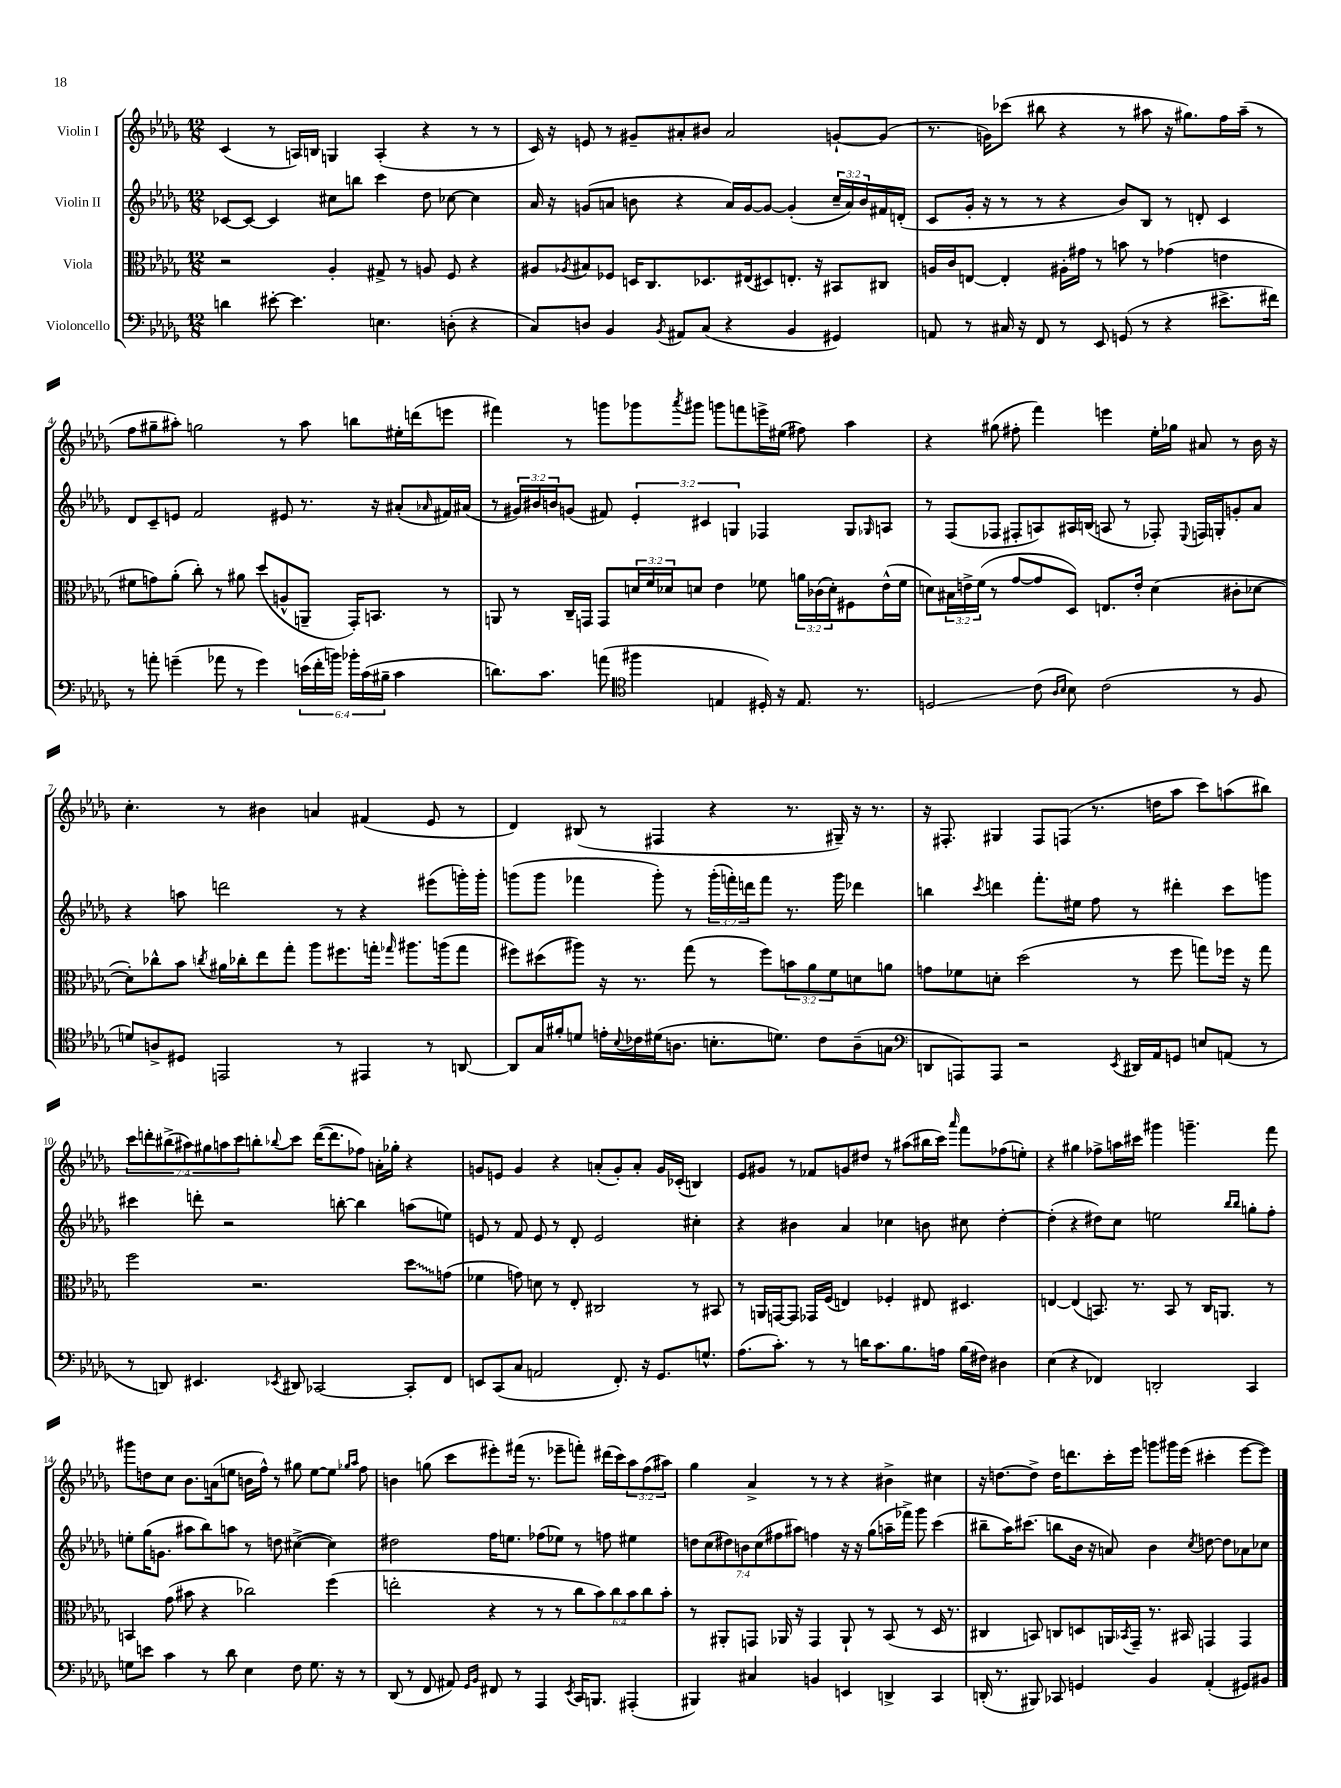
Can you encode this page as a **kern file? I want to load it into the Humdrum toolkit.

**kern	**kern	**kern	**kern
*staff4	*staff3	*staff2	*staff1
*clefF4	*clefC3	*clefG2	*clefG2
*k[b-e-a-d-g-]	*k[b-e-a-d-g-]	*k[b-e-a-d-g-]	*k[b-e-a-d-g-]
*M12/8	*M12/8	*M12/8	*M12/8
4d\	2r	[8c-/L	(4c/
.	.	8c-/_J	.
[8e#'\	.	4c-/]	8r
4.e#\]	.	.	16A/LL)
.	.	.	16B/JJ
.	4A-'/	8cc#\L	4G/
.	.	8bb\J	.
4.E\	8G#^/	4ccc\	(4A'/
.	8r	.	.
.	8A/	8dd-\	4r
(8D'\	8F/	[8cc-\	.
4r	4r	4cc-\]	8r
.	.	.	8r
=	=	=	=
8C/L)	8A#/L	16a-/	16c/)
.	.	16r	16r
.	8qA-/	.	.
8D/J	8B#/	(8g/L	8e/
4BB-/	8F-/J	8a/J	8r
.	16D/LK	8b\	8g#~/L
.	8.C/	.	.
8qBB-/	.	.	.
8AA#/L	.	4r	8a#'/
(8C/J	8.D-/	.	8b#/J
4r	.	16a/LL)	2a#/
.	(16E#/k	[16g/J	.
.	8D#/)	8g/_J	.
4BB-/	8.E'/J	(4g'/]	.
.	16r	.	.
4GG#/)	8BB#/L	24cc~/LL	[8g`/L
.	.	24a/)	.
.	.	24b/	.
.	8C#/J	16f#/	(8g/]J
.	.	(16d'/JJ	.
=	=	=	=
8AA/	16A/LL	8c/L	8.r
.	16c/J	.	.
8r	[8E/J	16g-'/Jk	.
.	.	16r	16g\LK)
16C#/	4E'/]	8r	(8ccc-\J
16r	.	.	.
8FF/	.	8r	8bb#\
8r	16A#'\LL	4r	4r
.	16g#\JJ	.	.
8EE-/	8r	.	.
(8GG/	8b\	8b-/L)	8r
8r	8r	8B-/J	8aa#\
4r	(4g-\	8r	16r
.	.	.	8.gg#\L)
.	.	8d'/	.
8.e#^\L	4e\	4c/	16ff\L
.	.	.	(16aa#~\JJ
.	.	.	8r
16f#\Jk)	.	.	.
=	=	=	=
8r	8f#\L	8d-/L	8ff\L
8a'\	8g\)	8c~/	8gg#~\
(4g~\	(8a-'\J	8e/J	8aa#'\J)
.	8cc'\)	2f/	2gg\
8a-\	8r	.	.
8r	8a#\	.	.
4g\)	(8dd-/L	.	.
.	8A^^/	8e#/	8r
(24e\LL	8AA~/J	8.r	8aa#\
24f'\	.	.	.
24b\JJ)	.	.	.
24b-'\LL	16GG-'/LK)	.	8bb\L
(24c\	.	.	.
.	8.BB/J	16r	.
24B#~\JJ	.	.	.
4c\	.	(8a#'/L	16ee#'\L
.	.	.	(16ddd\J
.	.	16qqa-/	.
.	8r	16f#/L)	8eee\J
.	.	(16a#/JJ	.
=	=	=	=
8.d\L)	8AA/	8r	4fff#\)
.	8r	24g#/LL)	.
.	.	24b#/	.
8.c\J	.	.	.
.	.	24b/J	.
.	16C~/LL	(8g/J	8r
.	16GG/JJ	.	.
(8a\	8GG/L	8f#/)	8ggg\L
*clefC4	*	*	*
4ff#\	24d/L	6e-'/	8ggg-\
.	24f/	.	.
.	24d-/J	.	.
.	.	.	8qaaa-/
.	8d/J	.	8ggg#\J
.	.	6c#/	.
4E/	4e-\	.	8ggg\L
.	.	6G/	.
.	.	.	8fff\
16D#'/)	8f-\	4F-/	16eee^\L
16r	.	.	(16ee#\JJ
8.E/	24a\LL	.	8ff#\)
.	(24c-\	.	.
.	24d'\J)	.	.
.	8F#\	8G/L	4aa-\
8.r	.	.	.
.	.	16qqG-/	.
.	(16e-^^\L	8A/J	.
.	16f-\JJ	.	.
=	=	=	=
2D/	8d\L)	8r	4r
.	24B#\L	(8F/L	.
.	24e^\	.	.
.	(24f\JJ	.	.
.	8r	8F-/J	(8gg#\
.	[8g-/L	8F#'/L	8ff#'\
(8c\	8g-/]	8A/)	4fff\)
16qqA-/LL	.	.	.
16qqB-/JJ	.	.	.
8B-\)	8D-/J)	16A#/L	.
.	.	(16B/JJ	.
(2c\	8.E/L	8A/	4eee\
.	.	8r	.
.	16e'/Jk	.	.
.	(4d\	8F-'/)	16ee-'\LL
.	.	.	16gg-\JJ
.	.	8qqE-/	.
.	.	16F/LL	8a#/
.	.	16G'/J	.
8r	8c#'\L	8g'/	8r
8F/	[8d-\J	8a-/J	16b-\
.	.	.	16r
=	=	=	=
8d/L)	8d-'\]L)	4r	4.cc'\
8A^/	8cc-^^\	.	.
8D#/J	8b-\J	8aa\	.
.	8qcc/	.	.
2EE/	16a#\LL	2ddd\	8r
.	16cc-'\J	.	.
.	8ee-\	.	4b#\
.	8gg-'\J	.	.
.	8aa-\L	.	4a/
8r	8.ff#\	8r	.
4EE#/	.	4r	(4f#/
.	16gg'\Jk	.	.
.	16qqgg-/	.	.
.	8.aa#\L	.	.
8r	.	(8eee#\L	8e-/
.	(16aa\k	.	.
[8AA/	8gg-\J	16ggg'\L)	8r
.	.	16ggg'\JJ	.
=	=	=	=
8AA/]L	8ff#\L)	(8ggg\L	4d-/)
16G-/L	(8dd#\	8ggg\J	.
16f#'/J	.	.	.
8d/J	8aa#\J)	4fff-\	(8B#/
16e'\LL	16r	.	8r
8qqB-/	.	.	.
16c-\	8.r	.	.
(16d#\J	.	8ggg'\)	4F#/
8.A\J	.	.	.
.	(8gg-\	8r	.
8.B'\L	8r	(24ggg'\LL	4r
.	.	24fff'\)	.
.	.	24ddd\J	.
.	8ff#\L)	8fff\J	.
8.d\J)	.	.	.
.	12b\	8.r	8.r
.	12a-\	.	.
8c-\L	.	.	.
.	12f\	.	.
.	.	16ggg\	16G#~/)
(8A~\	8d\	4ddd-\	16r
.	.	.	8.r
8G\J	8a\J	.	.
=	=	=	=
*clefF4	*	*	*
8DD/L	8g\L	4bb\	16r
.	.	.	8.F#'/
8AAA/)	8f-\	.	.
.	.	8qccc/	.
8AAA/J	8d'\J	4ddd\	4G#/
2r	(2dd-\	.	.
.	.	8.fff'\L	8F#/L
.	.	.	(8F/J
.	.	16ee#\Jk	.
.	.	8ff\	8.r
8qEE-/	.	.	.
16DD#/LL	8r	8r	.
16AA-/J	.	.	16dd\LK
8GG/J	8ff\	4ddd#'\	8aa-\J
8E/L	8gg\L)	.	8ccc\L)
(8AA/J	16ff-\Jk	8ccc\L	(8aa\
.	16r	.	.
8r	8gg\	8ggg\J	8bb#\J)
=	=	=	=
8r	2ff\	4ccc#\	14ccc\L
.	.	.	14ddd'\
8DD/)	.	.	.
.	.	.	(14bb#^\
.	.	.	14aa#\)
4.EE#/	.	8ddd'\	.
.	.	.	14gg#\
.	.	.	14aa\
.	.	2r	.
.	.	.	14ccc\
.	2.r	.	8bb'\
8qEE-/	.	.	8qqbb-/
8DD#/	.	.	8ccc\J
[2CC-/	.	.	([16ddd\LK
.	.	.	8.ddd\]
.	.	[8bb'\	.
.	.	4bb\]	8ff-\J)
.	.	.	16a'\LL
.	.	.	16gg-'\JJ
8CC-'/]L	8dd-\L	(8aa\L	4r
8FF/J	(8g\J	8ee\J)	.
=	=	=	=
8EE/L	4f-\	8e/	8g/L
(8CC/	.	8r	8e/J
8C/J	8g\)	8f/	4g/
2AA/	8d\	8e/	.
.	8r	8r	4r
.	8E-'/	8d-'/	.
.	2C#/	2e/	(8a'/L
8.FF'/)	.	.	8g'/)
.	.	.	8a'/J
16r	.	.	.
8.GG-/L	.	.	16g/LL
.	.	.	(16c-'/JJ
.	8r	4cc#'\	4B/)
8.G^^/J	.	.	.
.	8BB#/	.	.
=	=	=	=
(8.A-\L	8r	4r	8e-/L
.	16AA/LL	.	8g#/J
8.c'\J)	[16GG/J	.	.
.	8GG/]J	4b#\	8r
8r	16GG-/LL	.	8f-/L
.	(16F/JJ	.	.
8r	4E/)	4a-/	8g/
16d\LK	.	.	8dd#/J
8.c\	.	.	.
.	4F-'/	4cc-\	8r
8.B-\	.	.	(8aa#\L
.	8E#/	8b\	16bb#\L
16A\Jk	.	.	16ccc\JJ)
.	.	.	16qqaaa-/
(16B-\LL	4.D#/	8cc#\	8fff\L
16F#\JJ)	.	.	.
4D#\	.	[4dd-'\	(8ff-\
.	.	.	8ee'\J)
=	=	=	=
(4E-\	[4E/	(4dd-'\]	4r
4r	(4E/]	4r	4gg#\
4FF-/)	8.BB/)	8dd#\L)	8ff-^\L
.	.	8cc\J	16aa\L
.	8.r	.	16ccc#\JJ
2DD'/	.	2ee\	4ggg#\
.	8BB/	.	.
.	8r	.	4.ggg~\
.	16C/LK	.	.
.	8.AA/J	.	.
.	.	16qqbb-/LL	.
.	.	16qqbb-/JJ	.
4CC/	.	8gg'\L	.
.	8r	8ff'\J	8fff\
=	=	=	=
8G\L	4BB/	8ee'\L	8ggg#\L
8e\J	.	(16gg-\K	8dd\
.	.	8.g\J	.
4c\	(8g-\	.	8cc\J
.	8b#\	8aa#\L	8.b-\L
8r	4r	8bb-\)	.
.	.	.	(16a\k
8d-\	.	8aa\J	8ee\J
4E-\	2cc-\)	8r	16b\LL
.	.	.	16ff^^\JJ)
.	.	8dd\	8r
8F\	.	([4cc#^\	8gg#\
8.G\	.	.	[8ee\L
.	(4ff\	4cc#\])	8ee\]J
16r	.	.	.
.	.	.	16qqgg-/LL
.	.	.	16qqaa-/JJ
8r	.	.	8ff\
=	=	=	=
(8DD-/	2ee'\	2dd#\	4b\
8r	.	.	.
8FF/	.	.	(8gg\
8AA#/)	.	.	8ccc\L
16qqGG-/LL	.	.	.
16qqBB-/JJ	.	.	.
8FF#/	4r	16ff\LK	8eee#'\)
.	.	8.ee\J	.
8r	.	.	(16fff#\Jk
.	.	.	8.r
4AAA-/	8r	(8ff-\L	.
.	8r	8ee-\J)	8eee-~\L
8qEE-/	.	.	.
16CC/LK	12cc\L	8r	8fff'\J)
8.BBB/J	.	.	.
.	12b-\)	.	.
.	.	8ff\	(16ddd#\LL
.	12cc\	.	.
.	.	.	16ccc\J)
(4AAA#'/	12b-\	4ee#\	12aa-\
.	12cc\	.	(12ff\
.	12b-'\J	.	12aa#\J)
=	=	=	=
4BBB#/)	8r	14dd\L	4gg-\
.	.	(14cc\	.
.	8AA#'/L	.	.
.	.	14dd#\)	.
.	.	14b\	.
4C#/	8GG/J	.	4a-^/
.	.	(14cc\	.
.	.	14ff#\	.
.	16AA-/	.	.
.	.	14aa#\J)	.
.	16r	.	.
4BB/	4GG/	4ff\	8r
.	.	.	8r
4EE/	8AA-`/	16r	4r
.	.	16r	.
.	8r	(8gg-\L	.
4DD^/	(8BB-/	16aa~\L	4b#^\
.	.	16fff-^\JJ)	.
.	8r	8ggg-\	.
4CC/	16D-/	(4ccc\	4cc#\
.	8.r	.	.
=	=	=	=
(16DD'/	4C#/	8bb#~\L	16r
8.r	.	.	[8.dd\L
.	.	16aa-\K)	.
.	.	(8.ccc#\J	.
8BBB#/)	8BB/)	.	8dd^\]J
8CC-/	8C/L	8bb\L	16dd\LK
.	.	.	8.ddd\
4GG/	8D/	16b-\Jk	.
.	.	16r	.
.	16AA/L	8a/)	16ccc'\L
.	8qBB-/	.	.
.	16GG-~/JJ	.	16eee-\JJ
4BB-/	8.r	4b-\	8ggg\L
.	.	.	16ggg#\L
.	16BB#/	.	(16eee-\JJ
.	.	8qcc/	.
(4AA-'/	4GG/	[8dd\	4ccc#'\
.	.	8dd\]L	.
8GG#/L)	4GG/	8a-\	[8eee-\L
8BB#/J	.	8cc-\J	8eee-\]J)
==	==	==	==
*-	*-	*-	*-
